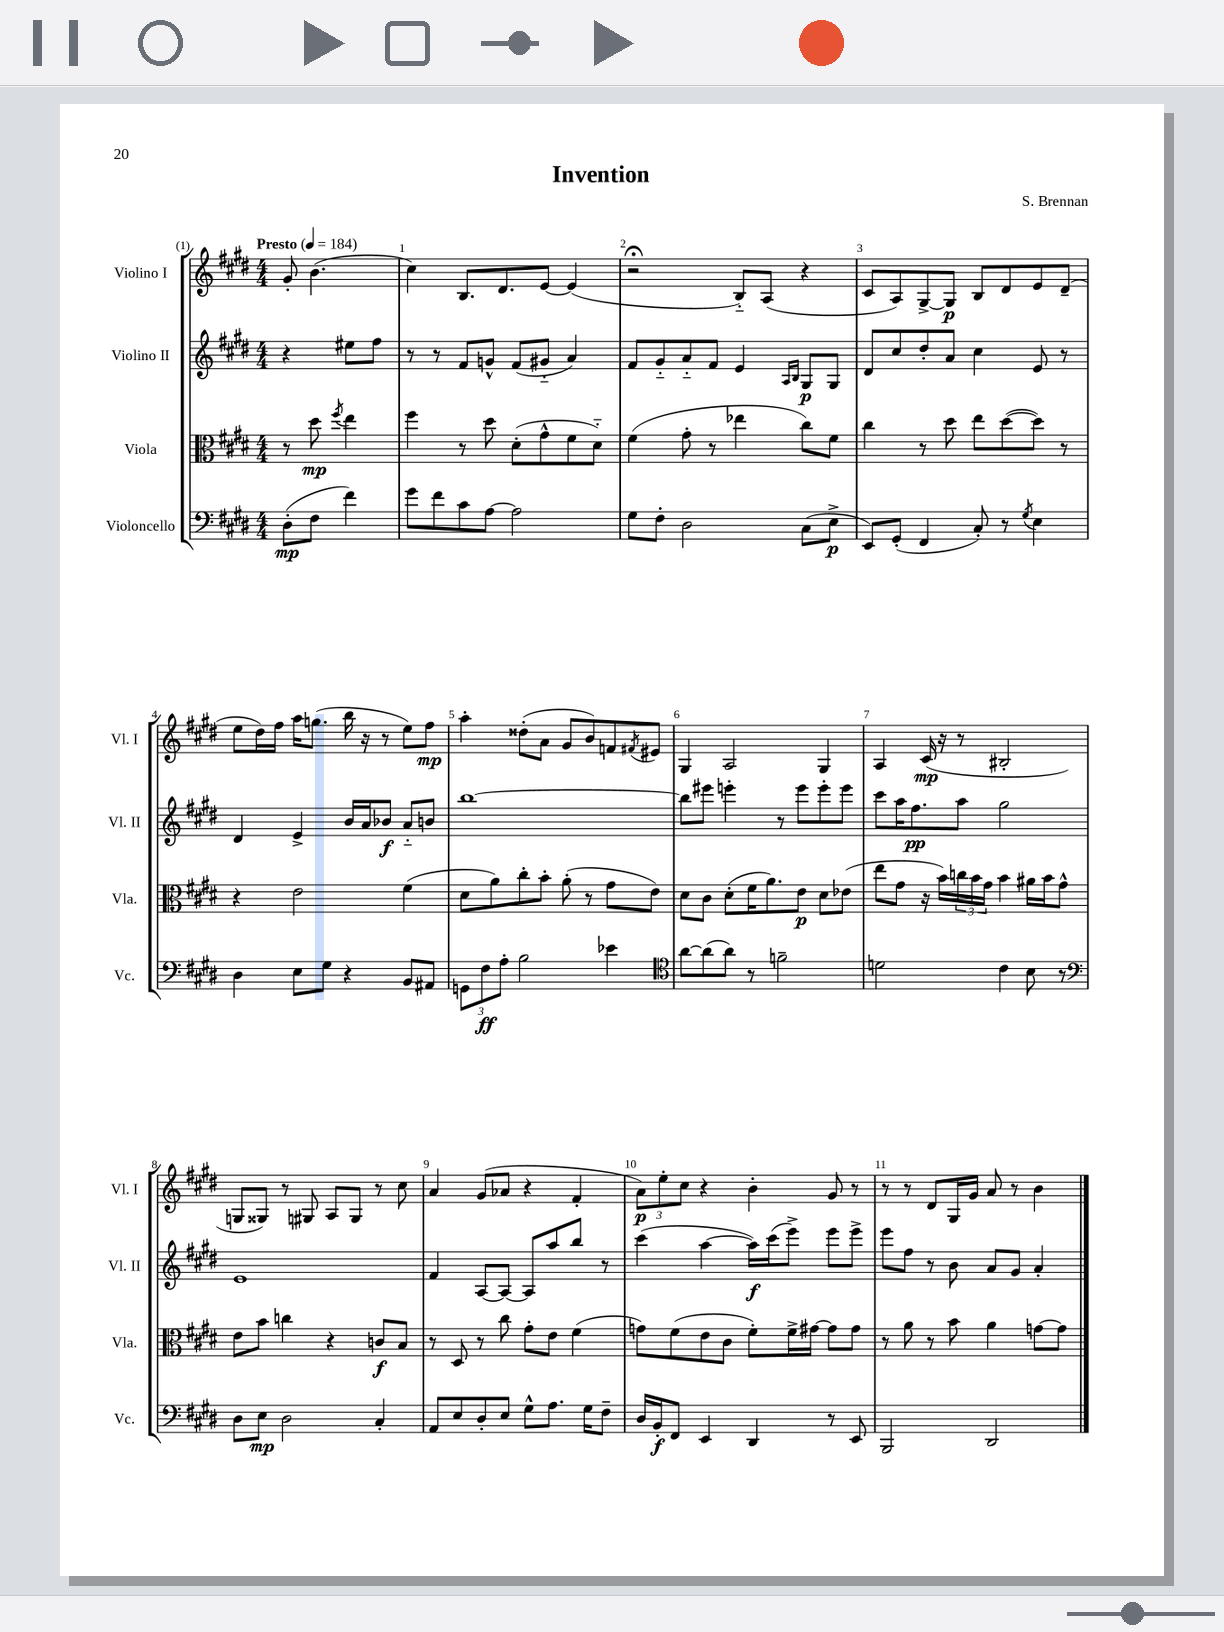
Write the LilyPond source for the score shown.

\header { title = "Invention" composer = "S. Brennan" }
<<
\new StaffGroup <<
\new Staff = "s0" \with { instrumentName = "Violino I" shortInstrumentName = "Vl. I" } {
    \clef treble \key e \major \numericTimeSignature \time 4/4 \partial 2 \tempo "Presto" 4 = 184
    gis'8-. b'4.( |
    cis''4) b8. dis'8. e'8~ e'4( |
    r2\fermata b8-_) a8( r4 |
    cis'8 a8) gis8~-> gis8\p b8 dis'8 e'8 dis'8--( |
    e''8 dis''16) fis''16 a''16 g''8.( b''16 r16 r8 e''8) fis''8\mp |
    a''4-. disis''8-.( a'8 gis'8 b'8) f'8 \acciaccatura { fis'8 } eis'8 |
    gis4 a2 gis4 |
    a4 cis'16\mp( r16 r8 bis2-. |
    g8 gisis8) r8 gis8 a8 gis8 r8 cis''8 |
    a'4 gis'8( aes'8 r4 fis'4-. |
    \tuplet 3/2 { a'8\p) e''8-. cis''8 } r4 b'4-. gis'8 r8 |
    r8 r8 dis'8 gis16 gis'16 a'8 r8 b'4 \bar "|." |
}
\new Staff = "s1" \with { instrumentName = "Violino II" shortInstrumentName = "Vl. II" } {
    \clef treble \key e \major \numericTimeSignature \time 4/4 \partial 2
    r4 eis''8 fis''8 |
    r8 r8 fis'8 g'8-^ fis'8( gis'8-_ a'4) |
    fis'8 gis'8-_ a'8-_ fis'8 e'4 \grace { a16 b16 } gis8\p gis8 |
    dis'8 cis''8 dis''8-. a'8 cis''4 e'8 r8 |
    dis'4 e'4-> b'16 a'16 bes'8\f a'8-_ b'8 |
    b''1~ |
    b''8 eis'''8 e'''4-. r8 e'''8 e'''8-. e'''8 |
    cis'''8 a''16 fis''8.\pp a''8 gis''2 |
    e'1 |
    fis'4 a8~ a8~ a8 a''8 b''8 r8 |
    cis'''4( a''4~ a''16\f) cis'''16( e'''8->) e'''8 e'''8-> |
    e'''8 fis''8 r8 b'8 a'8 gis'8 a'4-. \bar "|." |
}
\new Staff = "s2" \with { instrumentName = "Viola" shortInstrumentName = "Vla." } {
    \clef alto \key e \major \numericTimeSignature \time 4/4 \partial 2
    r8 dis''8\mp \acciaccatura { fis''8 } e''4 |
    fis''4 r8 dis''8 dis'8-.( gis'8-^ fis'8 dis'8-_) |
    fis'4( gis'8-. r8 ees''4 cis''8) fis'8 |
    cis''4 r8 dis''8 e''8 dis''8~( dis''8) r8 |
    r4 e'2 fis'4( |
    dis'8 a'8) cis''8-. b'8-. a'8-.( r8 gis'8 e'8) |
    dis'8 cis'8 dis'8-.( fis'16 a'8.) e'8\p dis'8 ees'8( |
    e''8 gis'8 r16 b'16) \tuplet 3/2 { c''16 b'16 gis'16 } b'4 ais'16 b'16 gis'8-^ |
    e'8 b'8 c''4 r4 c'8\f b8 |
    r8 dis8 r8 cis''8 gis'8-. e'8 fis'4( |
    g'8) fis'8( e'8 cis'8 fis'8-.) fis'16-> gis'16~ gis'8 gis'8 |
    r8 a'8 r8 b'8 a'4 g'8~ g'8 \bar "|." |
}
\new Staff = "s3" \with { instrumentName = "Violoncello" shortInstrumentName = "Vc." } {
    \clef bass \key e \major \numericTimeSignature \time 4/4 \partial 2
    dis8-.\mp( fis8 fis'4) |
    gis'8 fis'8 cis'8 a8~ a2 |
    gis8 fis8-. dis2 cis8( e8->\p |
    e,8) gis,8-.( fis,4 cis8-.) r8 \acciaccatura { gis8 } e4 |
    dis4 e8 gis8 r4 b,8 ais,8 |
    \tuplet 3/2 { g,8 fis8\ff a8-. } b2 ees'4 |
    \clef tenor a'8~ a'8( a'8) r8 f'2-- |
    d'2 cis'4 b8 r8 |
    \clef bass dis8 e8\mp dis2 cis4-. |
    a,8 e8 dis8-. e8 gis8-^ a8. gis16 fis8-- |
    dis16 b,16-.\f fis,8 e,4 dis,4 r8 e,8 |
    b,,2 dis,2 \bar "|." |
}
>>
>>
\layout { \context { \Score \override BarNumber.break-visibility = ##(#f #t #t) barNumberVisibility = #all-bar-numbers-visible } }
